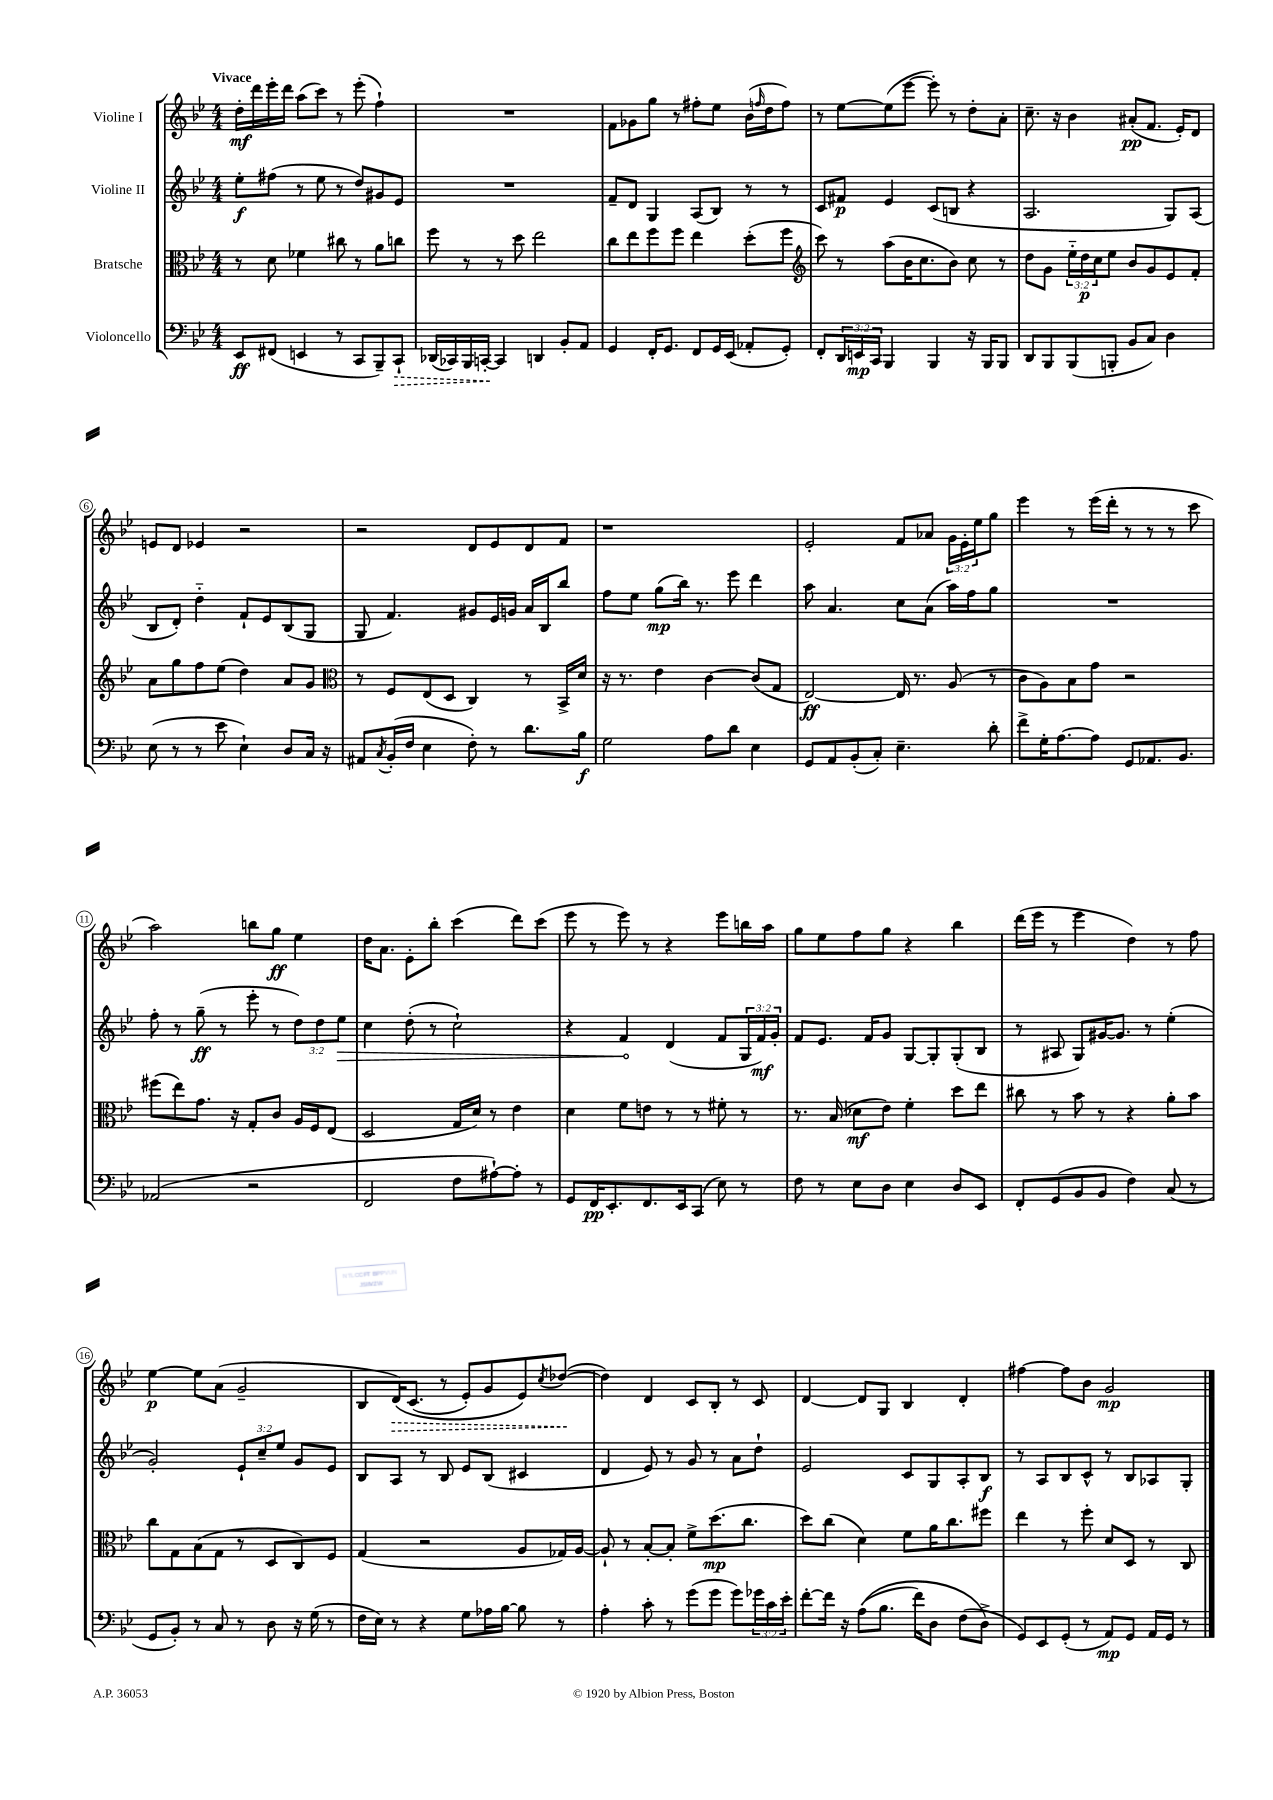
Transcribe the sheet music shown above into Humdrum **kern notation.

**kern	**kern	**kern	**kern
*staff4	*staff3	*staff2	*staff1
*clefF4	*clefC3	*clefG2	*clefG2
*k[b-e-]	*k[b-e-]	*k[b-e-]	*k[b-e-]
*M4/4	*M4/4	*M4/4	*M4/4
8EE-/L	8r	8ee-'\L	16dd'\LL
.	.	.	16ddd\
(8FF#/J	8d\	(8ff#\J	16eee-'\
.	.	.	16ddd\JJ
4EE/	4f-\	8r	(8aa\L
.	.	8ee-\	8ccc\J)
8r	8cc#\	8r	8r
8CC/L	8r	8dd/L)	(8eee-'\
8BBB-~/)	8a\L	8g#/	4ff`\)
8CC`/J	8cc\J	8e-/J	.
=	=	=	=
(16DD-/LL	8ff\	1r	1r
16CC-/)	.	.	.
16BBB-/	8r	.	.
[16CC'/JJ	.	.	.
4CC/]	8r	.	.
.	8dd\	.	.
4DD/	2ee-\	.	.
8BB-'/L	.	.	.
8AA/J	.	.	.
=	=	=	=
4GG/	8cc\L	8f~/L	8f\L
.	8ee-\	8d/J	8g-\
16FF'/LK	8ff\	4G/	8gg\J
8.GG/J	.	.	.
.	8ff\J	.	8r
8FF/L	4ee-\	(8A/L	8ff#'\L
16GG/L	.	8B-/J)	8ee-\J
(16EE-/JJ	.	.	.
8AA-'/L	(8dd'\L	8r	(16b-\LL
.	.	.	16qqff/
.	.	.	16dd\J
8GG'/J)	8ff\J	8r	8ff\J)
=	=	=	=
*	*clefG2	*	*
8FF'/L	8ccc\)	8c/L	8r
24DD/L	8r	8f#/J	[8ee-\L
24EE/	.	.	.
24CC/JJ	.	.	.
4BBB-/	(8aa\L	4e-/	(8ee-\]
.	16b-\K	.	[8eee-\J
.	8.cc\	.	.
4BBB-/	.	(8c/L	8eee-'\])
.	8b-\J)	8B/J	8r
16r	8cc\	4r	8dd'\L
16BBB-/LK	.	.	.
8BBB-/J	8r	.	8a'\J
=	=	=	=
8DD/L	8dd\L	2.A/	8.cc~\
8BBB-/	8g\J	.	.
.	.	.	16r
(8BBB-/	24ee-'~\LL	.	4b-\
.	24dd\	.	.
.	24cc\J	.	.
8BBB'/J	8ee-\J	.	.
8BB-/L	8b-/L	.	(8a#'/L
8C/J)	8g/	.	8.f/J
4D\	8e-/	8G/L)	.
.	.	.	16e-'/LK)
.	8f'/J	(8A/J	8d/J
=	=	=	=
(8E-\	8a\L	8B-/L	8e/L
8r	8gg\	8d'/J)	8d/J
8r	8ff\	4dd'~\	4e-/
8e-\	(8ee-\J	.	.
4E-`\)	4dd\)	8f`/L	2r
.	.	8e-/	.
8D/L	8a/L	(8B-/	.
16C/Jk	8g/J	8G/J	.
16r	.	.	.
=	=	=	=
*	*clefC3	*	*
8AA#/L	8r	8G/	2r
8qC/	.	.	.
(16BB-'/L	8F/L	4.f/)	.
16F/JJ	.	.	.
4E-\	(8E-/	.	.
.	8D/J	.	.
8F'\)	4C/)	8g#/L	8d/L
8r	.	16e-/L	8e-/
.	.	16g/JJ	.
8.d\L	8r	16a/LL	8d/
.	.	16B-/J	.
.	16BB-^/LL	8bb-/J	8f/J
16B-\Jk	16d/JJ	.	.
=	=	=	=
2G\	16r	8ff\L	1r
.	8.r	.	.
.	.	8ee-\J	.
.	4e-\	(8gg\L	.
.	.	16bb-\Jk)	.
.	.	8.r	.
8A\L	[4c\	.	.
8d\J	.	8eee-\	.
4E-\	(8c/]L	4ddd\	.
.	8G/J	.	.
=	=	=	=
8GG/L	[2E-/)	8aa\	2e-'/
8AA/	.	4.a/	.
(8BB-'/	.	.	.
8C'/J)	.	.	.
4.E-~\	16E-/]	8cc\L	8f/L
.	8.r	.	.
.	.	(8a\J	8a-/J
.	(8A/	16aa\LL)	24g\LL
.	.	.	24e-'\
.	.	16ff\J	.
.	.	.	24ee-\J
8d'\	8r	8gg\J	8gg\J
=	=	=	=
8f^\L	8c\L	1r	4eee-\
16G'\K	8A\)	.	.
[8.A\	.	.	.
.	8B-\	.	8r
8A\]J	8g\J	.	(16eee-\LL
.	.	.	16ddd'\JJ
8GG/L	2r	.	8r
8.AA-/	.	.	8r
.	.	.	8r
8.BB-/J	.	.	.
.	.	.	8ccc\
=	=	=	=
(2AA-/	(8ff#\L	8ff'\	2aa\)
.	8ee-\)	8r	.
.	8.g\J	(8gg~\	.
.	.	8r	.
.	16r	.	.
2r	8G'/L	8eee-'\	8bb\L
.	8c/J	8r	8gg\J
.	16A/LL	12dd\L)	4ee-\
.	16F/J	.	.
.	.	12dd\	.
.	(8E-/J	.	.
.	.	12ee-\J	.
=	=	=	=
2FF/	2D/	4cc\	16dd\LK
.	.	.	8.a\J
.	.	(8dd'\	8e-'\L
.	.	8r	8bb-'\J
8F\L	16G/LL	2cc`\)	(4ccc\
.	16d/JJ)	.	.
[8A#`\)	8r	.	.
8A#'\]J	4e-\	.	8ddd\L)
8r	.	.	(8ccc\J
=	=	=	=
8GG/L	4d\	4r	8eee-\
16FF/K	.	.	8r
8.EE-'/	.	.	.
.	8f\L	4f/	8eee-\)
8.FF/	8e\J	.	8r
.	8r	(4d/	4r
16EE-/k	.	.	.
(8CC/J	8r	.	.
8E-\)	8f#'\	8f/L	8eee-\L
8r	8r	24G/L	16bb\L
.	.	24f/)	.
.	.	.	16aa\JJ
.	.	24g'/JJ	.
=	=	=	=
8F\	8.r	8f/L	8gg\L
8r	.	8.e-/J	8ee-\
.	(16B-/	.	.
8E-\L	8d-\L	.	8ff\
.	.	16f/LK	.
8D\J	8e-\J)	8g/J	8gg\J
4E-\	4f'\	[8G/L	4r
.	.	8G'/]	.
8D/L	8dd\L	(8G'/	4bb-\
8EE-/J	8ee-\J	8B-/J	.
=	=	=	=
8FF'/L	8cc#\	8r	(16ddd\LL
.	.	.	16eee-\JJ
(8GG/	8r	8A#/	8r
8BB-/	8b-\	8G/L)	4eee-\
8BB-/J	8r	[16g#/K	.
.	.	8.g#/]J	.
4F\)	4r	.	4dd\)
.	.	8r	.
(8C/	8a'\L	(4ee-'\	8r
8r	8b-\J	.	8ff\
=	=	=	=
8GG/L	8cc\L	2g'/)	[4ee-\
8BB-'/J)	8G\	.	.
8r	(8B-\	.	8ee-\]L
8C/	8G\J	.	(8a\J
8r	8r	12e-`/L	2g~/
.	.	12cc~/	.
8D\	8D/L	.	.
.	.	12ee-/J	.
16r	8C/)	8g/L	.
(16G\	.	.	.
8r	8F/J	8e-/J	.
=	=	=	=
16F\LL	(4G/	8B-/L	8B-/L
16E-\JJ)	.	.	.
8r	.	8A/J	&(16d/K)
.	.	.	(8.c/J
4r	2r	8r	.
.	.	8B-/	8r
8G\L	.	8e-/L	8e-'/L)
16A-\L	.	(8B-/J	8g/
[16B-\JJ	.	.	.
8B-\]	8A/L	4c#/	8e-/&)
.	.	.	8qcc/
8r	16G-/L)	.	([8dd-/J
.	[16A/JJ	.	.
=	=	=	=
4A'\	8A`/]	4d/	4dd-\])
.	8r	.	.
8c'\	[8B-'/L	8e-/)	4d/
8r	8B-'/]J	8r	.
(8g\L	8f^\L	8g/	8c/L
8g\J	(8.dd\	8r	8B-'/J
8g\L)	.	8a\L	8r
.	8.cc\J	.	.
24g-\L	.	8dd`\J	8c/
24c\	.	.	.
24e-'\JJ	.	.	.
=	=	=	=
[8f'\L	8dd\L)	2e-/	[4d/
16f\]Jk	(8cc\J	.	.
16r	.	.	.
&((8A\L	4d\)	.	8d/]L
8.B-\J	.	.	8G/J
.	8f\L	8c/L	4B-/
16f\LK)	.	.	.
8D\J	16a\K	8G/	.
.	8.cc\	.	.
(8F\L	.	8A'/	4d'/
8D^\J&)	8ff#\J	8B-/J	.
=	=	=	=
8GG/L)	4ee-\	8r	[4ff#\
8EE-/	.	8A/L	.
(8GG'/J	8r	8B-/	8ff#\]L
8r	8ff'\	8c^^/J	8b-\J
8AA/L)	8d/L	8r	2g/
8GG/J	8D/J	8B-/L	.
16AA/LL	8r	8A-/	.
16GG/JJ	.	.	.
8r	8C/	8G'/J	.
==	==	==	==
*-	*-	*-	*-
